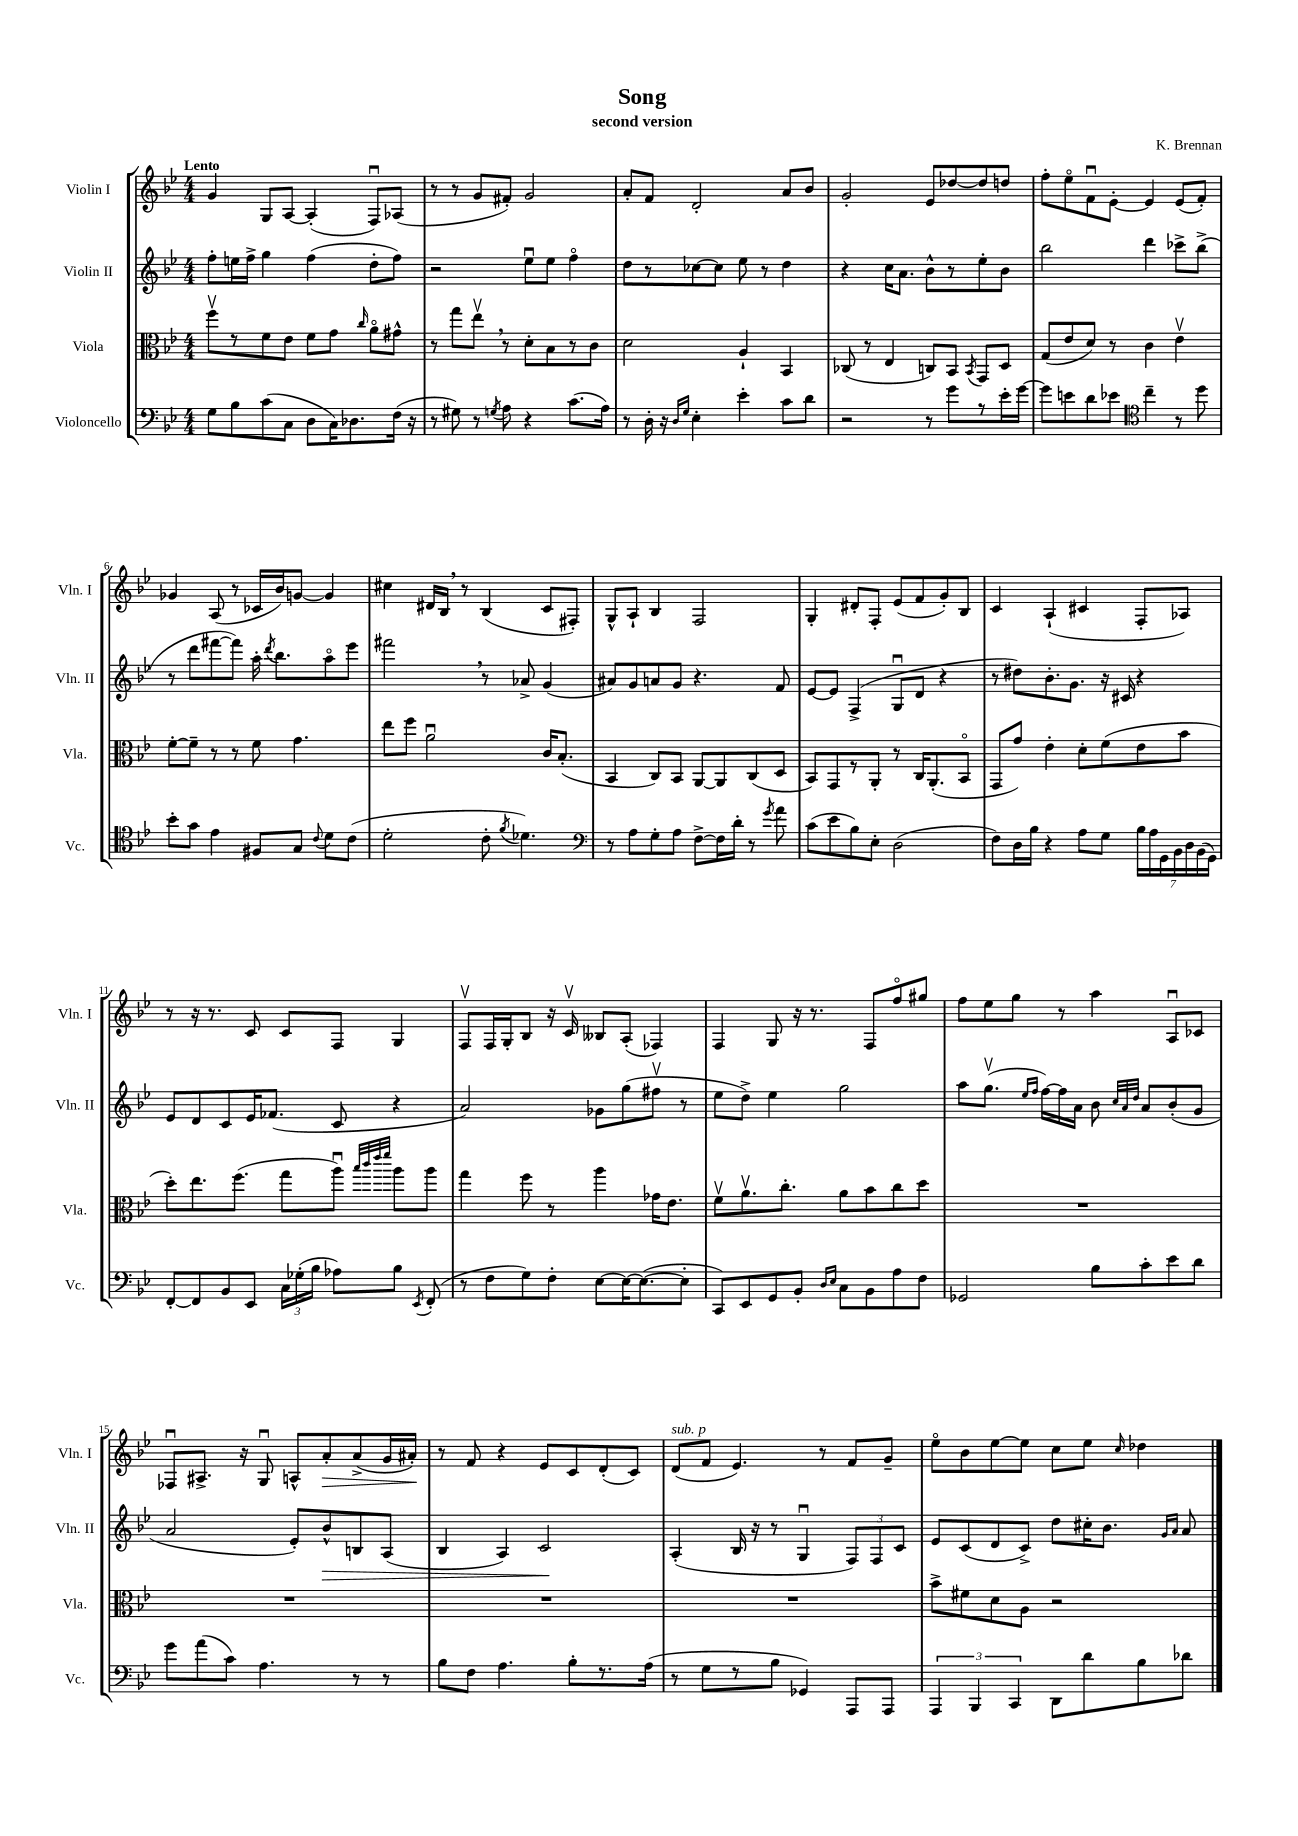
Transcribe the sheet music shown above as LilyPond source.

\header { title = "Song" composer = "K. Brennan" subtitle = "second version" }
<<
\new StaffGroup <<
\new Staff = "s0" \with { instrumentName = "Violin I" shortInstrumentName = "Vln. I" } {
    \clef treble \key bes \major \numericTimeSignature \time 4/4 \tempo "Lento"
    \autoBeamOff g'4 g8[ a8]~ a4-.( f8[\downbow) aes8]( |
    r8 r8 g'8[ fis'8]-.) g'2 |
    a'8[-. f'8] d'2-. a'8[ bes'8] |
    g'2-. ees'8[ des''8~ des''8 d''8] |
    f''8[-. ees''8\flageolet f'8\downbow ees'8]~-. ees'4 ees'8[( f'8]-.) |
    ges'4 a8( r8 ces'16[ bes'16) g'8]~ g'4 |
    cis''4 dis'16[ bes16] \breathe r8 bes4( c'8[ fis8]-.) |
    g8[-^ a8]-! bes4 f2 |
    g4-. dis'8[-. f8]-. ees'8[( f'8 g'8-.) bes8] |
    c'4 a4-!( cis'4 f8[-. aes8]) |
    r8 r16 r8. c'8 c'8[ f8] g4 |
    f8[\upbow f16 g16-. bes8] r16 c'16\upbow beses8[ a8]-.( fes4) |
    f4 g8 r16 r8. f8[ f''8\flageolet gis''8] |
    f''8[ ees''8 g''8] r8 a''4 a8[\downbow ces'8] |
    fes8[\downbow ais8.]-> r16 g8\downbow a8[-^ a'8-.\> a'8->( g'16 ais'16]-.\!) |
    r8 f'8 r4 ees'8[ c'8 d'8-.( c'8]) |
    d'8[^\markup { \italic "sub. p" }( f'8] ees'4.) r8 f'8[ g'8]-- |
    ees''8[\flageolet bes'8 ees''8~ ees''8] c''8[ ees''8] \grace { c''16 } des''4 \bar "|." |
}
\new Staff = "s1" \with { instrumentName = "Violin II" shortInstrumentName = "Vln. II" } {
    \clef treble \key bes \major \numericTimeSignature \time 4/4
    \autoBeamOff f''8[-. e''16 f''16]-> g''4 f''4( d''8[-. f''8]) |
    r2 ees''8[\downbow ees''8] f''4\flageolet |
    d''8[ r8 ces''8~ ces''8] ees''8 r8 d''4 |
    r4 c''16[ a'8.] bes'8[-^ r8 ees''8-. bes'8] |
    bes''2 d'''4 ces'''8[-> bes''8]->( |
    r8 d'''8[ fis'''8~ fis'''8]) a''16-. \acciaccatura { d'''8 } bes''8.[ a''8\flageolet ees'''8] |
    fis'''2 \breathe r8 aes'8-> g'4( |
    ais'8[) g'8 a'8 g'8] r4. f'8 |
    ees'8[~ ees'8] f4->( g8[\downbow d'8] r4 |
    r8 dis''8[) bes'8.-. g'8.] r16 cis'16 r4 |
    ees'8[ d'8 c'8 ees'16 fes'8.]( c'8 r4 |
    a'2) ges'8[ g''8( fis''8]\upbow r8 |
    ees''8[ d''8]->) ees''4 g''2 |
    a''8[ g''8.]\upbow( \grace { ees''16[ f''16] } f''16[~) f''16 a'16] bes'8 \grace { c''32[ a'32 d''32] } a'8[ bes'8-.( g'8] |
    a'2 ees'8[-.) bes'8-^\> b8 a8]( |
    bes4 a4) c'2\! |
    a4-.( bes16 r16 r8 g4\downbow \tuplet 3/2 { f8[) f8 c'8] } |
    ees'8[ c'8( d'8 c'8]->) d''8[ cis''16-. bes'8.] \grace { g'16[ a'16] } a'8 \bar "|." |
}
\new Staff = "s2" \with { instrumentName = "Viola" shortInstrumentName = "Vla." } {
    \clef alto \key bes \major \numericTimeSignature \time 4/4
    \autoBeamOff f''8[\upbow r8 f'8 ees'8] f'8[ g'8] \grace { c''16 } a'8[\flageolet gis'8]-^ |
    r8 g''8[ ees''8]\upbow \breathe r8 d'8[-. bes8 r8 c'8] |
    d'2 a4-! bes,4 |
    ces8( r8 ees4 c8[) bes,8] \acciaccatura { bes,8 } g,8[ d8] |
    g8[( ees'8 d'8]) r8 c'4 ees'4\upbow |
    f'8[~-. f'8]-- r8 r8 f'8 g'4. |
    ees''8[ f''8] a'2\downbow c'16[ bes8.]-.( |
    bes,4 c8[) bes,8] a,8[~ a,8 c8( d8] |
    bes,8[) g,8 r8 a,8]-. r8 c16[ a,8.-.( bes,8]\flageolet |
    g,8[ g'8]) ees'4-. d'8[-. f'8( ees'8 bes'8] |
    d''8[-.) ees''8. f''8.]( g''8[ a''8]\downbow) \grace { bes''32[ c'''32 ees'''32 f'''32] } a''8[ a''8] |
    g''4 f''8 r8 a''4 ges'16[ ees'8.] |
    f'8[\upbow a'8.\upbow c''8.]-. a'8[ bes'8 c''8 d''8] |
    R1 |
    R1 |
    R1 |
    R1 |
    bes'8[-> fis'8 d'8 a8] r2 \bar "|." |
}
\new Staff = "s3" \with { instrumentName = "Violoncello" shortInstrumentName = "Vc." } {
    \clef bass \key bes \major \numericTimeSignature \time 4/4
    \autoBeamOff g8[ bes8 c'8( c8] d8[ c16) des8. f16]( r16 |
    r8 gis8) r8 \acciaccatura { g8 } a8 r4 c'8.[( a16]) |
    r8 d16-. r16 \grace { d16[ g16] } ees4-. ees'4-. c'8[ d'8] |
    r2 r8 g'8[ r8 ees'16-. g'16]~ |
    g'8[ e'8 d'8 ees'8] \clef tenor c''4-- r8 d''8 |
    bes'8[-. g'8] ees'4 fis8[ g8] \appoggiatura { c'8 } d'8[ c'8]( |
    d'2-. c'8-. \acciaccatura { f'8 } des'4.) |
    \clef bass r8 a8[ g8-. a8] f8[~-> f16 d'16]-. r8 \acciaccatura { g'8 } a'8 |
    c'8[( ees'8 bes8) ees8]-. d2( |
    f8[) d16 bes16] r4 a8[ g8] \tuplet 7/4 { bes16[ a16 g,16 bes,16 d16 bes,16( g,16]) } |
    f,8[~-. f,8 bes,8 ees,8] \tuplet 3/2 { c16[ ges16-.( bes16] } aes8[) bes8] \acciaccatura { ees,8 } f,8-.( |
    r8 f8[ g8) f8]-. ees8[~ ees16~ ees8.~( ees8]-. |
    c,8[) ees,8 g,8 bes,8]-. \grace { d16[ ees16] } c8[ bes,8 a8 f8] |
    ges,2 bes8[ c'8-. ees'8 d'8] |
    g'8[ a'8( c'8]) a4. r8 r8 |
    bes8[ f8] a4. bes8[-. r8. a16]( |
    r8 g8[ r8 bes8] ges,4) a,,8[ a,,8] |
    \tuplet 3/2 { a,,4 bes,,4 c,4 } d,8[ d'8 bes8 des'8] \bar "|." |
}
>>
>>
